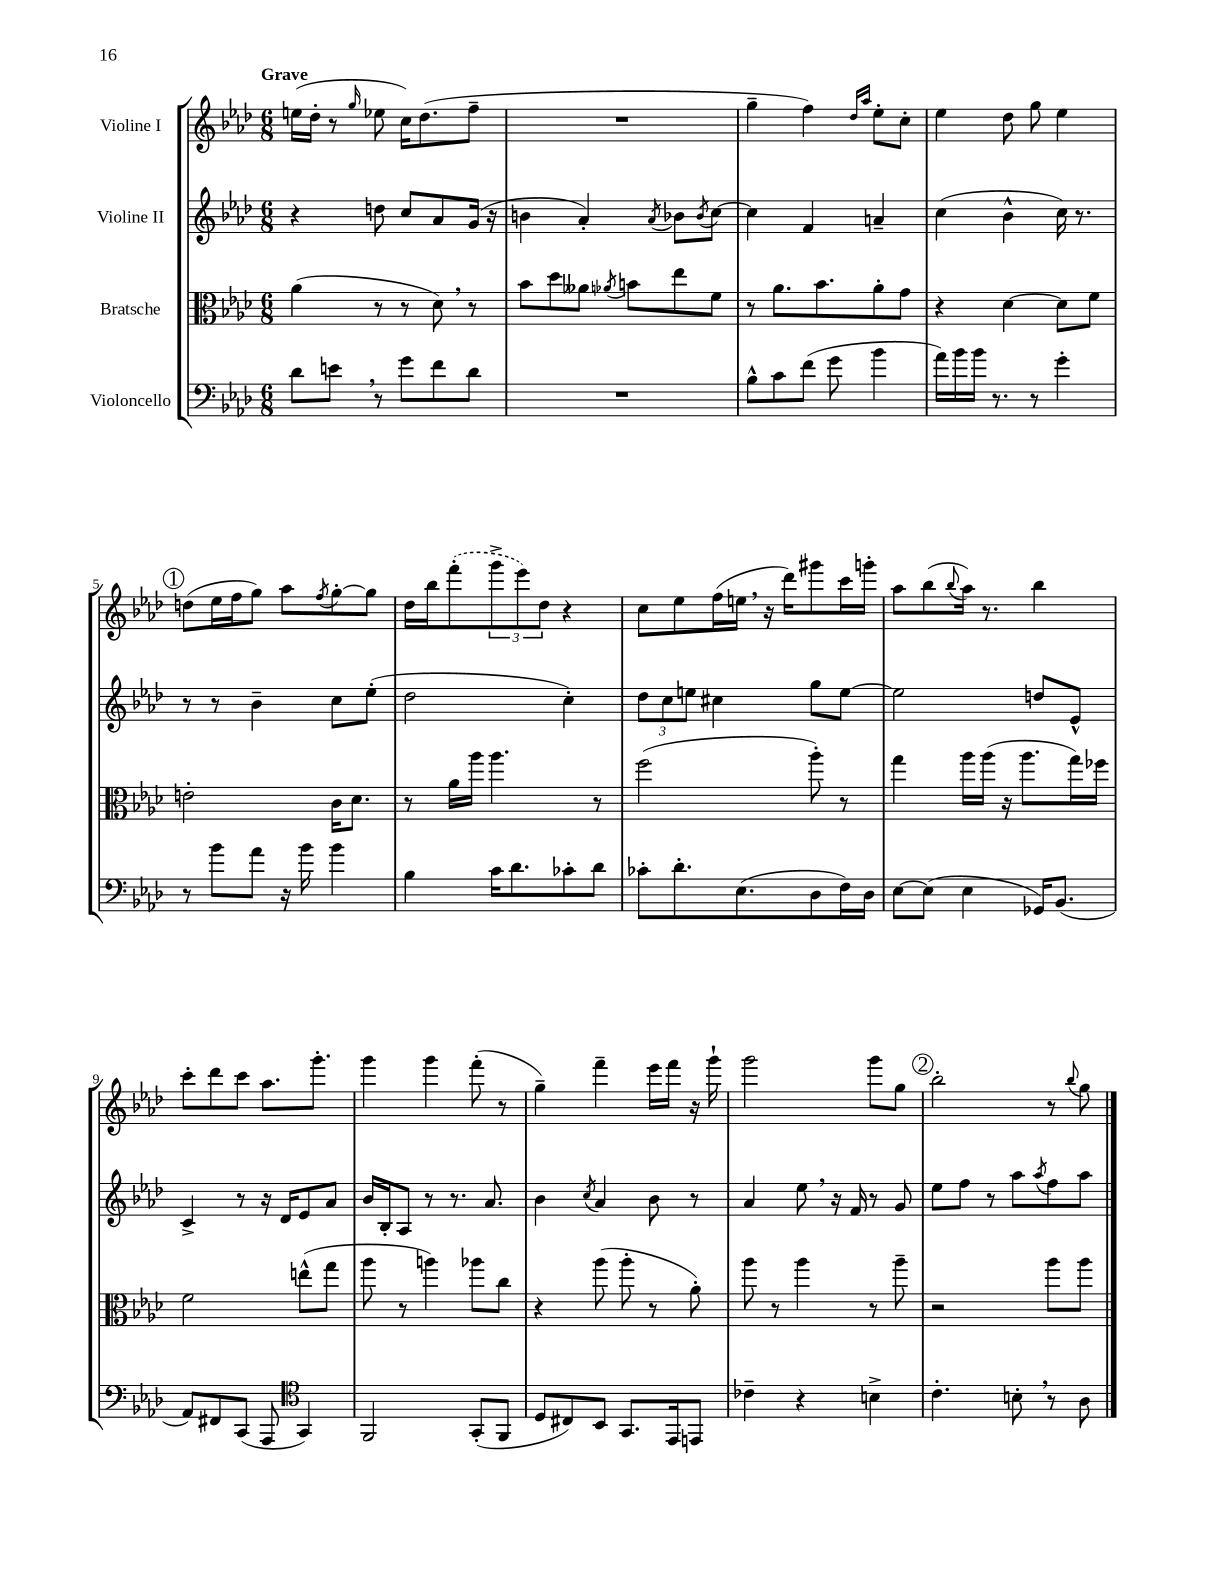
<<
\new StaffGroup <<
\new Staff = "s0" \with { instrumentName = "Violine I" } {
    \clef treble \key aes \major \numericTimeSignature \time 6/8 \tempo "Grave"
    e''16( des''16-. r8 \grace { g''16 } ees''8 c''16) des''8.( f''8-- |
    R2. |
    g''4-- f''4) \grace { des''16 aes''16 } ees''8-. c''8-. |
    ees''4 des''8 g''8 ees''4 |
    \mark \markup { \circle "1" } d''8( ees''16 f''16 g''8) aes''8 \acciaccatura { f''8 } g''8~-. g''8 |
    des''16 bes''16 \once \slurDashed f'''8-.( \tuplet 3/2 { g'''8-> ees'''8) des''8 } r4 |
    c''8 ees''8 f''16( e''16 \breathe r16 des'''16) gis'''8 c'''16 g'''16-. |
    aes''8 bes''8( \appoggiatura { bes''8 } aes''16) r8. bes''4 |
    c'''8-. des'''8 c'''8 aes''8. g'''8.-. |
    g'''4 g'''4 f'''8-.( r8 |
    g''4--) f'''4-- ees'''16 f'''16 r16 g'''16-! |
    g'''2 g'''8 g''8 |
    \mark \markup { \circle "2" } bes''2-. r8 \appoggiatura { bes''8 } g''8 \bar "|." |
}
\new Staff = "s1" \with { instrumentName = "Violine II" } {
    \clef treble \key aes \major \numericTimeSignature \time 6/8
    r4 d''8 c''8 aes'8 g'16( r16 |
    b'4 aes'4-.) \acciaccatura { aes'8 } bes'8 \acciaccatura { bes'8 } c''8~ |
    c''4 f'4 a'4-- |
    c''4( bes'4-^ c''16) r8. |
    \mark \markup { \circle "1" } r8 r8 bes'4-- c''8 ees''8-.( |
    des''2 c''4-.) |
    \tuplet 3/2 { des''8 c''8 e''8 } cis''4 g''8 e''8~ |
    e''2 d''8 ees'8-^ |
    c'4-> r8 r16 des'16 ees'8 aes'8 |
    bes'16 bes16-. aes8 r8 r8. aes'8. |
    bes'4 \acciaccatura { c''8 } aes'4 bes'8 r8 |
    aes'4 ees''8 \breathe r16 f'16 r8 g'8 |
    \mark \markup { \circle "2" } ees''8 f''8 r8 aes''8 \acciaccatura { aes''8 } f''8 aes''8 \bar "|." |
}
\new Staff = "s2" \with { instrumentName = "Bratsche" } {
    \clef alto \key aes \major \numericTimeSignature \time 6/8
    aes'4( r8 r8 des'8) \breathe r8 |
    bes'8 des''8 aeses'8 \acciaccatura { aes'8 } b'8 ees''8 f'8 |
    r8 aes'8. bes'8. aes'8-. g'8 |
    r4 des'4~ des'8 f'8 |
    \mark \markup { \circle "1" } e'2-. c'16 des'8. |
    r8 aes'16 aes''16 aes''4. r8 |
    f''2( aes''8-.) r8 |
    g''4 aes''16 aes''16( r16 aes''8. g''16) fes''16 |
    f'2 e''8-^( g''8 |
    aes''8 r8 a''4) aes''8 c''8 |
    r4 aes''8( aes''8-. r8 aes'8-.) |
    aes''8 r8 aes''4 r8 aes''8-- |
    \mark \markup { \circle "2" } r2 aes''8 aes''8 \bar "|." |
}
\new Staff = "s3" \with { instrumentName = "Violoncello" } {
    \clef bass \key aes \major \numericTimeSignature \time 6/8
    des'8 e'8 \breathe r8 g'8 f'8 des'8 |
    R2. |
    bes8-^ c'8 f'8( g'8 bes'4 |
    aes'16) bes'16 bes'16 r8. r8 g'4-. |
    \mark \markup { \circle "1" } r8 bes'8 aes'8 r16 bes'16 bes'4 |
    bes4 c'16 des'8. ces'8-. des'8 |
    ces'8-. des'8.-. ees8.( des8 f16) des16 |
    ees8~ ees8( ees4 ges,16) bes,8.( |
    aes,8) fis,8 c,8( aes,,8 \clef tenor g,4) |
    f,2 g,8-.( f,8 |
    des8 cis8) bes,8 g,8. ees,16 e,8 |
    ces'4-- r4 b4-> |
    \mark \markup { \circle "2" } c'4.-. b8-. \breathe r8 aes8 \bar "|." |
}
>>
>>
